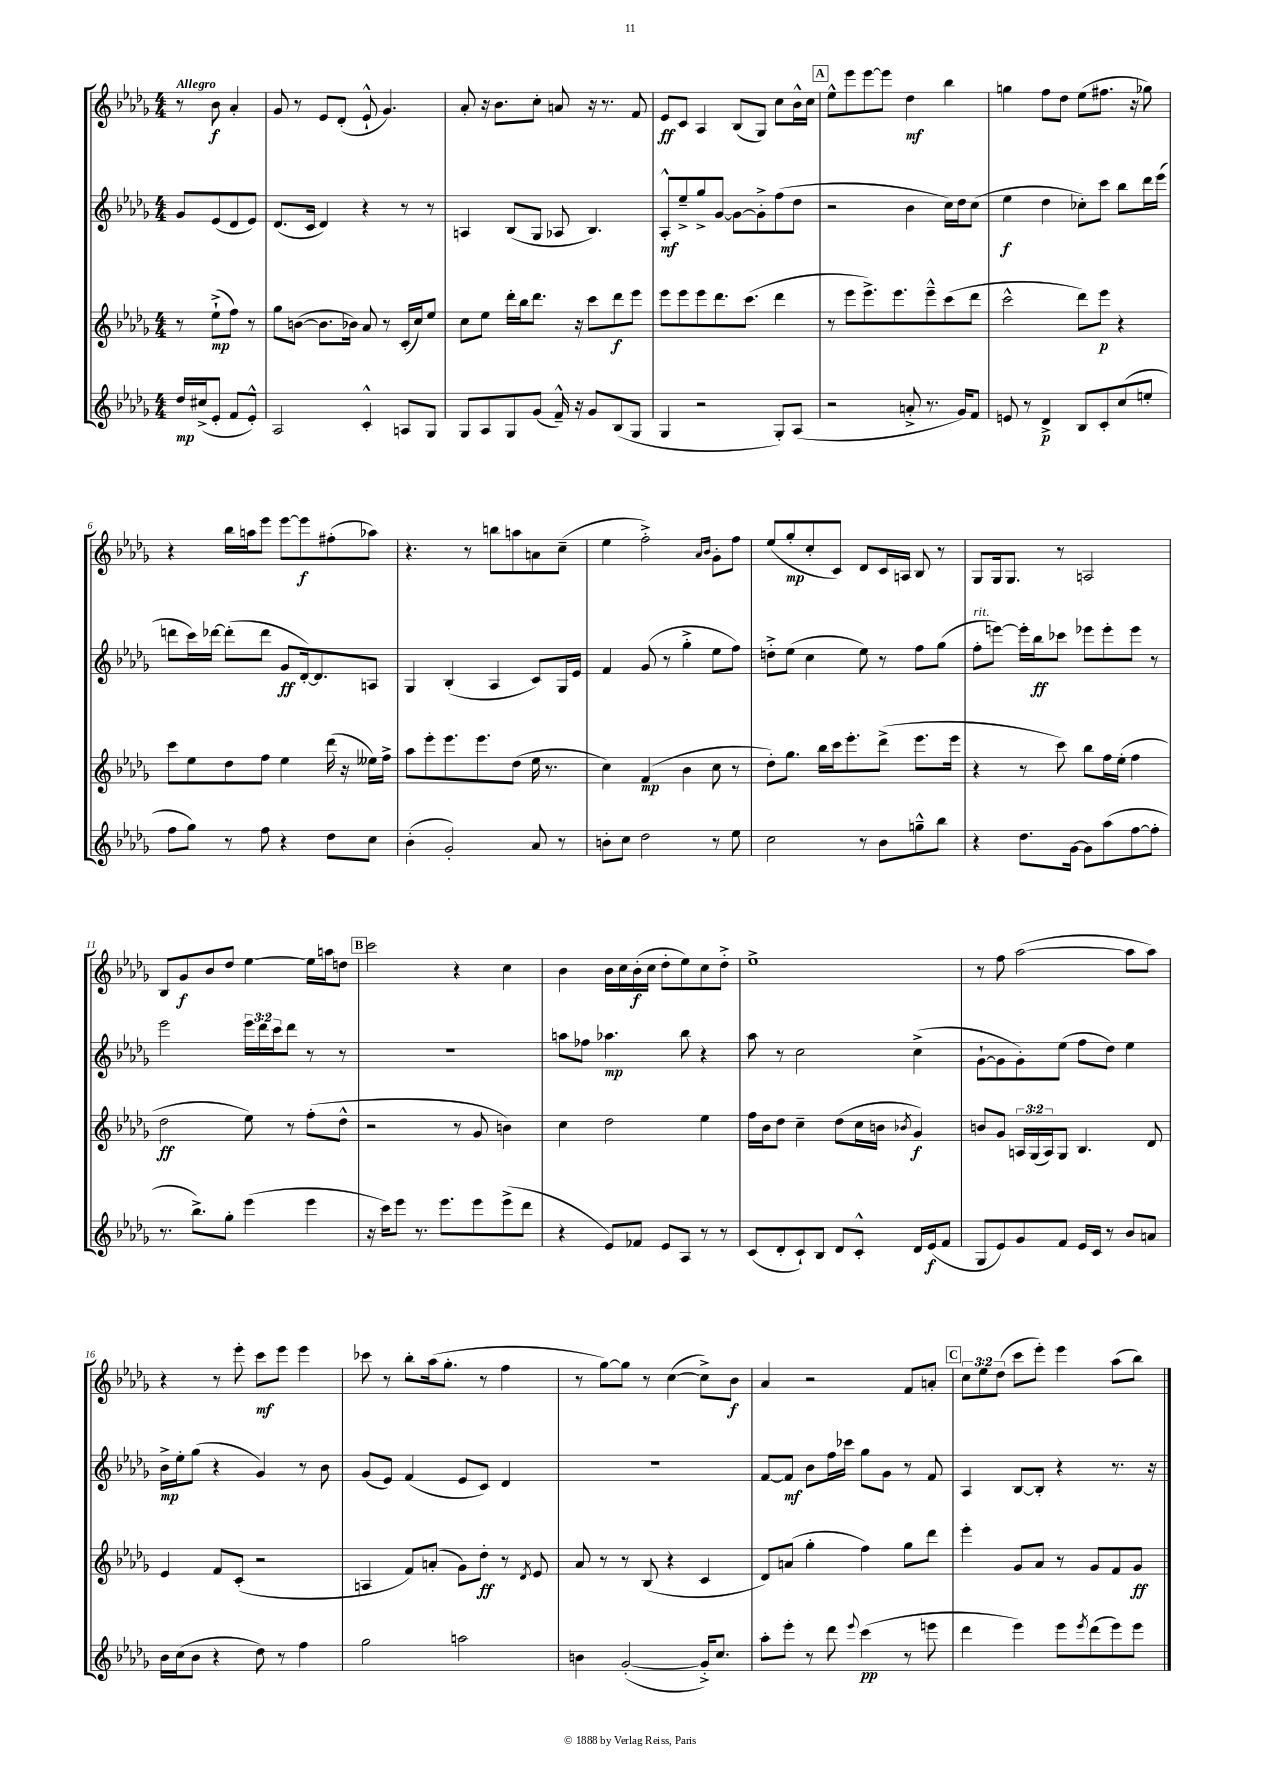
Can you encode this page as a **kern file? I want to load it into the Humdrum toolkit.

**kern	**kern	**kern	**kern
*staff4	*staff3	*staff2	*staff1
*clefG2	*clefG2	*clefG2	*clefG2
*k[b-e-a-d-g-]	*k[b-e-a-d-g-]	*k[b-e-a-d-g-]	*k[b-e-a-d-g-]
*M4/4	*M4/4	*M4/4	*M4/4
16dd-	8r	8g-	8r
(16cc#^	.	.	.
8e-'	(8ee-`^	(8e-	8b-
8f	8ff)	8d-	4a-'
8e-'^^)	8r	8e-)	.
=	=	=	=
2A-	8gg-	(8.d-	8g-
.	([8b	.	8r
.	.	16c	.
.	8.b]	4d-)	8e-
.	.	.	(8d-'
.	16b-)	.	.
4c'^^	8a-	4r	8e-`^^
.	8r	.	4.g-)
8A	(16c'	8r	.
.	16cc)	.	.
8G-	8ee-	8r	.
=	=	=	=
8G-	8cc	4A	8a-'
8A-	8ee-	.	16r
.	.	.	8.b-
8G-	16ddd-'	(8B-	.
.	16bb-	.	.
(8g-	8.ddd-	8G-	8cc'
16f~^^)	.	8A-	8a
16r	16r	.	.
8g-	8ccc	4.B-)	16r
.	.	.	8.r
(8B-	8ddd-	.	.
8G-	8eee-	.	8f
=	=	=	=
4G-	8eee-	8A-'^^	8e-
.	8eee-	8ee-~^	8c
2r	8eee-	8gg-^	4A-
.	8.ddd-	[8g-	.
.	.	8g-_	(8B-
.	(8.ccc	.	.
.	.	8g-'^]	8G-)
8G-')	4ddd-	(8ff	8cc
(8A-	.	8dd-	16b-^^
.	.	.	16cc
=	=	=	=
2r	8r	2r	8ee-^^
.	8eee-	.	8eee-
.	8.eee-^)	.	[8eee-
.	.	.	8eee-]
.	8.eee-	.	.
8a'^	.	4b-	4dd-
8.r	8eee-~^^	.	.
.	(8ccc	16cc)	4bb-
16g-)	.	16dd-	.
8f	8ddd-	(8cc	.
=	=	=	=
8e	2ccc^^	4ee-	4gg
8r	.	.	.
4d-^	.	4dd-	8ff
.	.	.	8dd-
8B-	8ddd-)	8cc-')	(8ee-
8c'	8eee-	8ccc	8.ff#
(8cc	4r	8bb-	.
.	.	.	16r
8ee'	.	16ddd-	8gg-)
.	.	(16eee-	.
=	=	=	=
8ff	8ccc	8ddd	4r
8gg-)	8ee-	16ccc)	.
.	.	[16ddd-	.
8r	8dd-	(8ddd-']	16bb-
.	.	.	16aa
8ff	8ff	8ddd-	8eee-
4r	4ee-	8g-	[8eee-
.	.	[16d-')	8eee-]
.	.	8.d-]	.
8dd-	(16ddd-	.	(8ff#'
.	16r	.	.
8cc	16ee--)	8A	8aa-)
.	16ff^	.	.
=	=	=	=
(4b-'	8aa-	4G-	4.r
.	8eee-'	.	.
2g-')	8.eee-	(4B-'	.
.	.	.	8r
.	8.eee-	.	.
.	.	4A-	8bb
.	(8dd-	.	8aa
8a-	16ee-	8c)	8a
.	8.r	.	.
8r	.	16G-	(8cc~
.	.	16e-	.
=	=	=	=
8b'	4cc)	4f	4ee-
8cc	.	.	.
2dd-	(4f	(8g-	2ff'^)
.	.	8r	.
.	4b-	4gg-'^	.
.	.	.	16qqa-
.	.	.	16qqb-
8r	8cc	8ee-	8g-'
8ee-	8r	8ff)	8ff
=	=	=	=
2cc	8dd-')	8dd'^	(8ee-
.	8.gg-	(8ee-	8gg-'
.	.	4cc	8cc'
.	16bb-	.	.
.	16ccc	.	8c)
.	8.eee-'	.	.
8r	.	8ee-)	8d-
8b-	(8ddd-^	8r	16c
.	.	.	16A
8gg~^^	8.eee-	8ff	8B-
8bb-	.	(8gg-	8r
.	16eee-	.	.
=	=	=	=
4r	4r	8ff'	8G-
.	.	[8eee)	16G-
.	.	.	8.G-
8.dd-	8r	16eee']	.
.	.	16bb-	.
.	8ccc)	8ccc-	8r
[16g-	.	.	.
8g-]	8bb-	8eee-	2A
(8aa-	16ff	8eee-'	.
.	(16ee-'	.	.
[8ff	4ff	8eee-	.
8ff']	.	8r	.
=	=	=	=
8.r	2dd-	2eee-	8B-
.	.	.	8g-
8.bb-^)	.	.	.
.	.	.	8b-
8gg-'	.	.	8dd-
(4eee-	8ee-)	24eee-	[4ee-
.	.	24ddd-	.
.	.	24ccc	.
.	8r	8ddd-	.
4eee-	(8ff'	8r	16ee-]
.	.	.	16aa
.	8dd-^^	8r	8dd
=	=	=	=
16r	2r	1r	2ccc
16ccc)	.	.	.
8eee-	.	.	.
8.r	.	.	.
8.eee-	.	.	.
.	8r	.	4r
8eee-	8g-	.	.
(8eee-^	4b)	.	4cc
8ddd-	.	.	.
=	=	=	=
4r	4cc	8aa	4b-
.	.	8ff-	.
8e-)	2dd-	4.aa-	16b-
.	.	.	16cc
8f-	.	.	(16b-'
.	.	.	16cc
8e-	.	.	8dd-'
8A-	.	8bb-	8ee-)
8r	4ee-	4r	8cc
8r	.	.	8dd-'^
=	=	=	=
(8c	16ff	8aa-	1ee-^
.	16b-	.	.
8d-'	8dd-	8r	.
8c`)	4cc~	2cc	.
8B-	.	.	.
8d-	(8dd-	.	.
8c'^^	16cc	.	.
.	16b	.	.
.	8qb-	.	.
16d-	4g-)	(4cc^	.
(16e-	.	.	.
8f	.	.	.
=	=	=	=
8G-	8b	[8g-`	8r
8e-)	8g-	8g-]	8ff
8g-	24A	8g-')	([2aa-
.	(24G-	.	.
.	24A)	.	.
8f	8G-	(8ee-	.
16e-	4.B-	8ff	.
16c	.	.	.
8r	.	8dd-)	.
8b-	.	4ee-	8aa-]
8a	8d-	.	8aa-)
=	=	=	=
16b-	4e-	16b-^	4r
(16cc	.	16ee-'	.
8b-	.	(8gg-	.
4r	8f	4r	8r
.	(8c'	.	8eee-'
8dd-)	2r	4g-)	8ccc
8r	.	.	8eee-
4ff	.	8r	4eee-
.	.	8b-	.
=	=	=	=
2gg-	4A	(8g-	8ccc-
.	.	8e-)	8r
.	8f)	(4f	8bb-'
.	(8a'	.	(16aa-
.	.	.	8.gg-'
2aa	8g-)	8e-	.
.	8dd-'	8c)	8r
.	8r	4d-	4ff
.	8qd-	.	.
.	8e-	.	.
=	=	=	=
4b	8a-	1r	8r
.	8r	.	[8gg-)
([2g-'	8r	.	8gg-]
.	(8B-	.	8r
.	4r	.	([4cc
16g-'^])	4c	.	8cc^])
8.cc	.	.	.
.	.	.	8b-
=	=	=	=
8aa-'	8d-)	[8f	4a-
8eee-'	(8a	8f]	.
8r	4gg-'	8b-	2r
8ddd-	.	16ff	.
.	.	16ccc-	.
8qqeee-	.	.	.
(4ccc	4ff)	8gg-	.
.	.	8g-	.
8r	8gg-	8r	8f
8eee	8ddd-	8f	8a'
=	=	=	=
4ddd-	4eee-'	4A-	12cc
.	.	.	12ee-
.	.	.	(12dd-
4eee-)	8g-	[8B-	8ccc
.	8a-	8B-']	8eee-')
8eee-	8r	4r	4eee-
8qeee-	.	.	.
(8ddd-	8g-	.	.
8eee-)	8f	8.r	(8aa-
8eee-	8g-	.	8bb-)
.	.	16r	.
==	==	==	==
*-	*-	*-	*-
